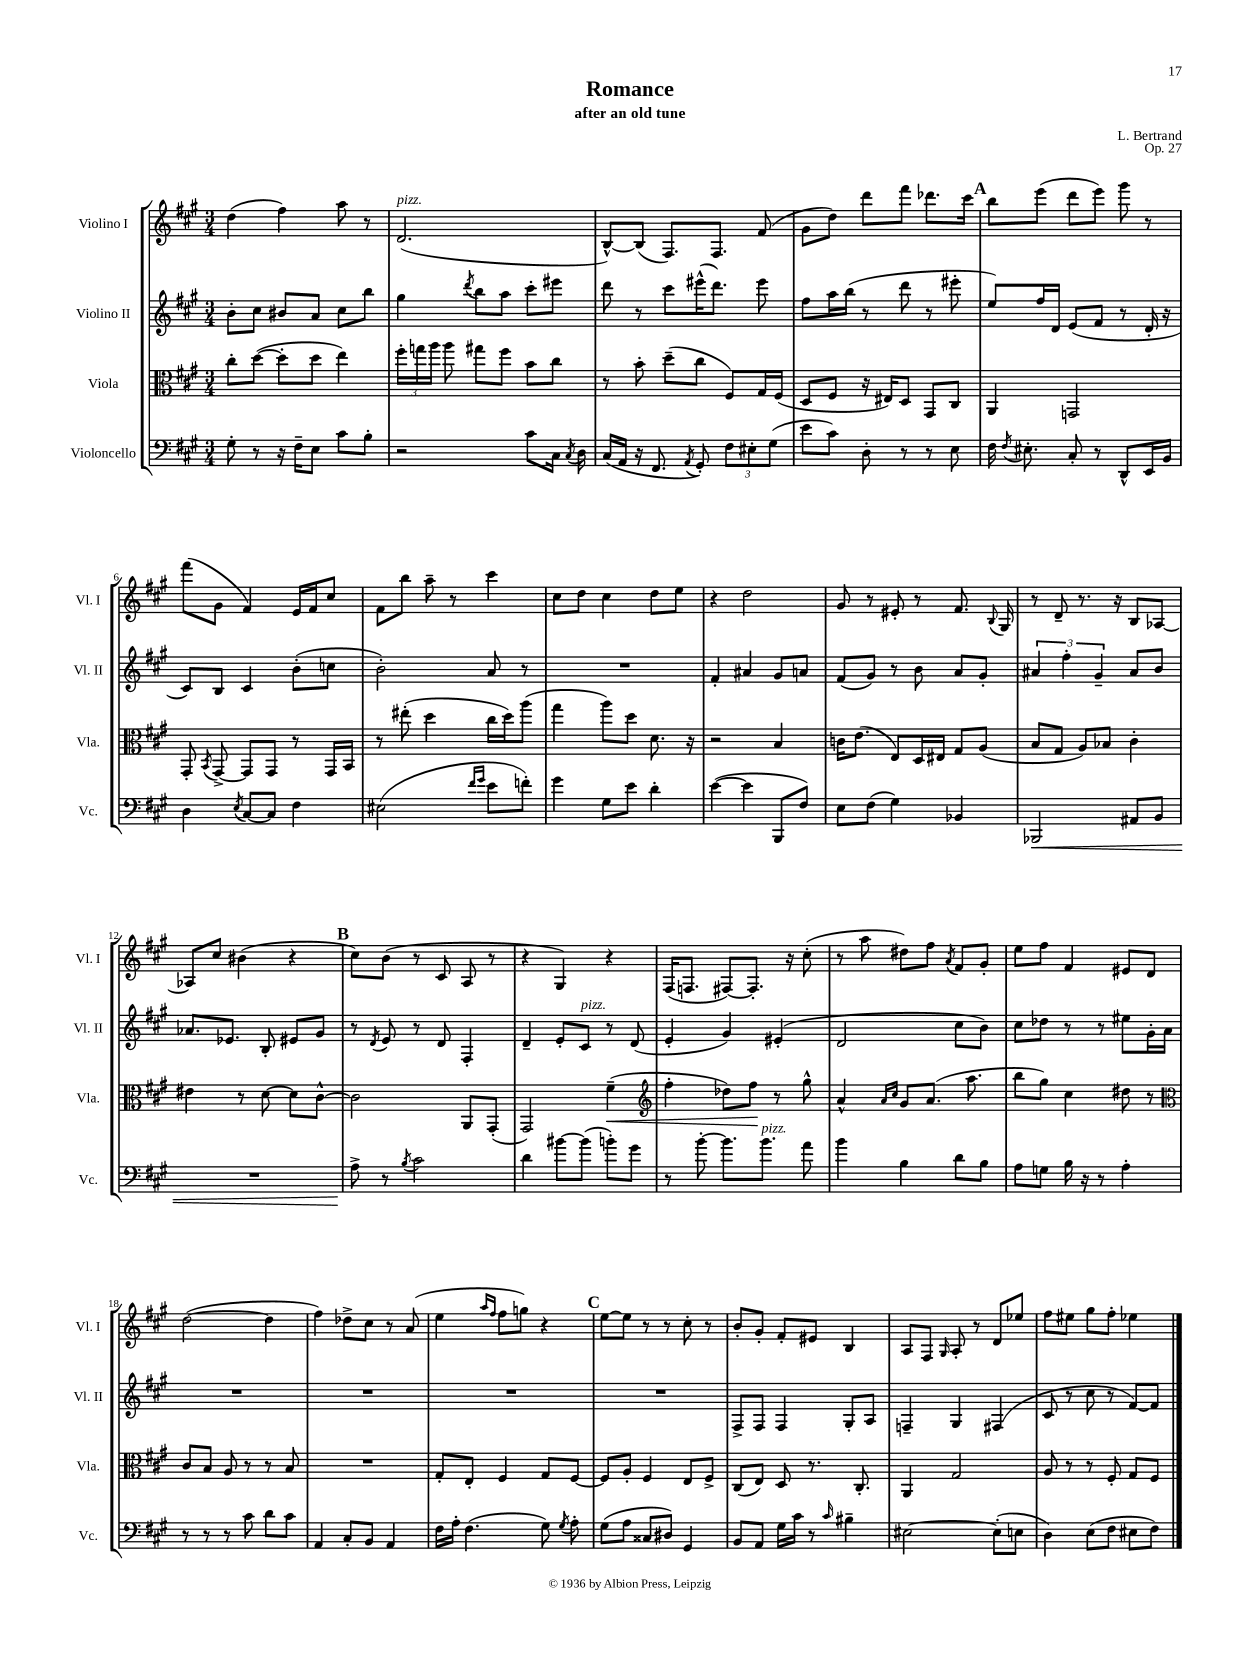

**kern	**kern	**kern	**kern
*staff4	*staff3	*staff2	*staff1
*clefF4	*clefC3	*clefG2	*clefG2
*k[f#c#g#]	*k[f#c#g#]	*k[f#c#g#]	*k[f#c#g#]
*M3/4	*M3/4	*M3/4	*M3/4
8G#'	8cc#'	8b'	(4dd
8r	([8dd	8cc#	.
16r	8dd']	8b#	4ff#)
16F#~	.	.	.
8E	8dd	8a	.
8c#	4ee)	8cc#	8aa
8B'	.	8bb	8r
=	=	=	=
2r	24ff#'	4gg#	(2.d
.	24gg	.	.
.	24aa	.	.
.	8aa	.	.
.	.	8qddd	.
.	8gg#	8bb	.
.	8ff#	8aa	.
8c#	8b	8ccc#'	.
16C#	8cc#	8eee#	.
8qC#	.	.	.
16D	.	.	.
=	=	=	=
(16C#	8r	8ddd	[8B^^)
16AA	.	.	.
16r	8b'	8r	(8B]
8.FF#	.	.	.
.	(8dd~	8ccc#	8.F#)
8qAA	.	.	.
8GG#')	8cc#	(16eee#^^	.
.	.	8.ddd)	8.F#
12F#	8F#)	.	.
12E#'	.	.	.
.	16G#	8eee#	(8f#
(12G#	.	.	.
.	(16F#	.	.
=	=	=	=
8e	8D	8ff#	8g#
8c#)	8F#	16aa	8dd)
.	.	(16bb	.
8D'	16r	8r	8ddd
.	16E#)	.	.
8r	8D	8ddd	8fff#
8r	8GG#	8r	8.ddd-
8E	8C#	8eee#'	.
.	.	.	16ccc#
=	=	=	=
16F#	4AA	8ee)	8bb
8qF#	.	.	.
8.E#'	.	.	.
.	.	16ff#	(8eee
.	.	16d	.
8C#'	2GG	(8e	8ddd
8r	.	8f#	8eee)
8DD^^	.	8r	8ggg#
16EE	.	16d'	8r
16BB	.	16r	.
=	=	=	=
4D	8GG#'	8c#)	(8fff#
.	8qBB	.	.
.	[8GG#^	8B	8g#
8qE	.	.	.
[8C#	8GG#]	4c#	4f#)
8C#]	8GG#	.	.
4F#	8r	(8b'	16e
.	.	.	16f#
.	16GG#	8cc	8cc#
.	16BB	.	.
=	=	=	=
(2E#	8r	2b')	8f#
.	(8ee#'	.	8bb
.	4dd	.	8aa~
.	.	.	8r
16qqf#	.	.	.
16qqg#	.	.	.
8e	16cc#	8a	4ccc#
.	16dd)	.	.
8f')	(8aa	8r	.
=	=	=	=
4g#	4gg#	2.r	8cc#
.	.	.	8dd
8G#	8aa)	.	4cc#
8e	8dd	.	.
4d'	8.d	.	8dd
.	.	.	8ee
.	16r	.	.
=	=	=	=
([4e	2r	4f#'	4r
4e]	.	4a#	2dd
8BBB	4B	8g#	.
8F#)	.	8a	.
=	=	=	=
8E	16c	(8f#	8g#
.	(8.e	.	.
(8F#	.	8g#)	8r
4G#)	8E)	8r	8e#'
.	16D	8b	8r
.	16E#	.	.
4BB-	8G#	8a	8.f#
.	(8A	8g#'	.
.	.	.	8qqB
.	.	.	16G#
=	=	=	=
2BBB-	8B	6a#	8r
.	8G#	.	8d~
.	.	6ff#'	.
.	8A)	.	8.r
.	.	6g#~	.
.	8B-	.	.
.	.	.	16r
8AA#	4c#'	8a#	8B
8BB	.	8b	[8A-
=	=	=	=
2.r	4e#	8.a-	8A-]
.	.	.	8cc#
.	.	8.e-	.
.	8r	.	(4b#
.	[8d	8B'	.
.	8d]	8e#	4r
.	[8c#^^	8g#	.
=	=	=	=
8A^	2c#]	8r	8cc#)
.	.	8qd	.
8r	.	8e	(8b
8qB	.	.	.
2c#	.	8r	8r
.	.	8d	8c#
.	8AA	4F#'	8A
.	(8GG#'	.	8r
=	=	=	=
4d	2GG#)	4d~	4r
[8b#	.	8e'	4G#)
(8b#]	.	8c#	.
8b')	(4f#~	8r	4r
8g#	.	(8d	.
=	=	=	=
*	*clefG2	*	*
8r	4ff#'	4e'	(16F#
.	.	.	8.F
[8b'	.	.	.
8.b]	8dd-)	4g#)	[8F#)
.	8ff#	.	8.F#']
8.b	.	.	.
.	8r	(4e#'	.
.	.	.	16r
8a	8gg#^^	.	(8cc#'
=	=	=	=
4b	4a^^	2d	8r
.	.	.	8aa
.	16qqa	.	.
.	16qqcc#	.	.
4B	8g#	.	8dd#)
.	(8.a	.	8ff#
.	.	.	8qa
8d	.	8cc#	8f#
.	8.aa	.	.
8B	.	8b)	8g#'
=	=	=	=
8A	8bb	8cc#	8ee
8G	8gg#)	8dd-	8ff#
16B	4cc#	8r	4f#
16r	.	.	.
8r	.	8r	.
4A'	8dd#	8ee#	8e#
.	8r	16g#'	8d
.	.	16a	.
=	=	=	=
*	*clefC3	*	*
8r	8c#	2.r	([2dd
8r	8B	.	.
8r	8A	.	.
8c#	8r	.	.
8d	8r	.	4dd]
8c#	8B	.	.
=	=	=	=
4AA	2.r	2.r	4ff#)
8C#'	.	.	8dd-^
8BB	.	.	8cc#
4AA	.	.	8r
.	.	.	(8a
=	=	=	=
16F#	8G#'	2.r	4ee
16A'	.	.	.
(4.F#	8E'	.	.
.	.	.	16qqaa
.	.	.	16qqff#
.	4F#	.	8ff#
.	.	.	8gg)
8G#)	8G#	.	4r
8qG#	.	.	.
8A'	[8F#	.	.
=	=	=	=
(8G#	8F#]	2.r	[8ee
8A	8A'	.	8ee]
8C##	4F#	.	8r
8D#)	.	.	8r
4GG#	8E	.	8cc#'
.	8F#^	.	8r
=	=	=	=
8BB	(8C#	8F#^	8b'
8AA	8E)	8F#	8g#'
16G#	8D	4F#	8f#'
16c#	.	.	.
8r	8.r	.	8e#
16qqc#	.	.	.
4B#~	.	8G#'	4B
.	8.C#'	.	.
.	.	8A	.
=	=	=	=
[2E#	4AA	4F~	8A
.	.	.	8F#
.	.	.	16qqG#
.	2G#	4G#	8A'
.	.	.	8r
(8E#']	.	(4F#	8d
8E	.	.	8ee-
=	=	=	=
4D)	8A	8c#	8ff#
.	8r	8r	8ee#
(8E	8r	8cc#	8gg#
8F#	8F#'	8r	8ff#'
8E#	8G#	[8f#)	4ee-
8F#)	8F#	8f#]	.
==	==	==	==
*-	*-	*-	*-
